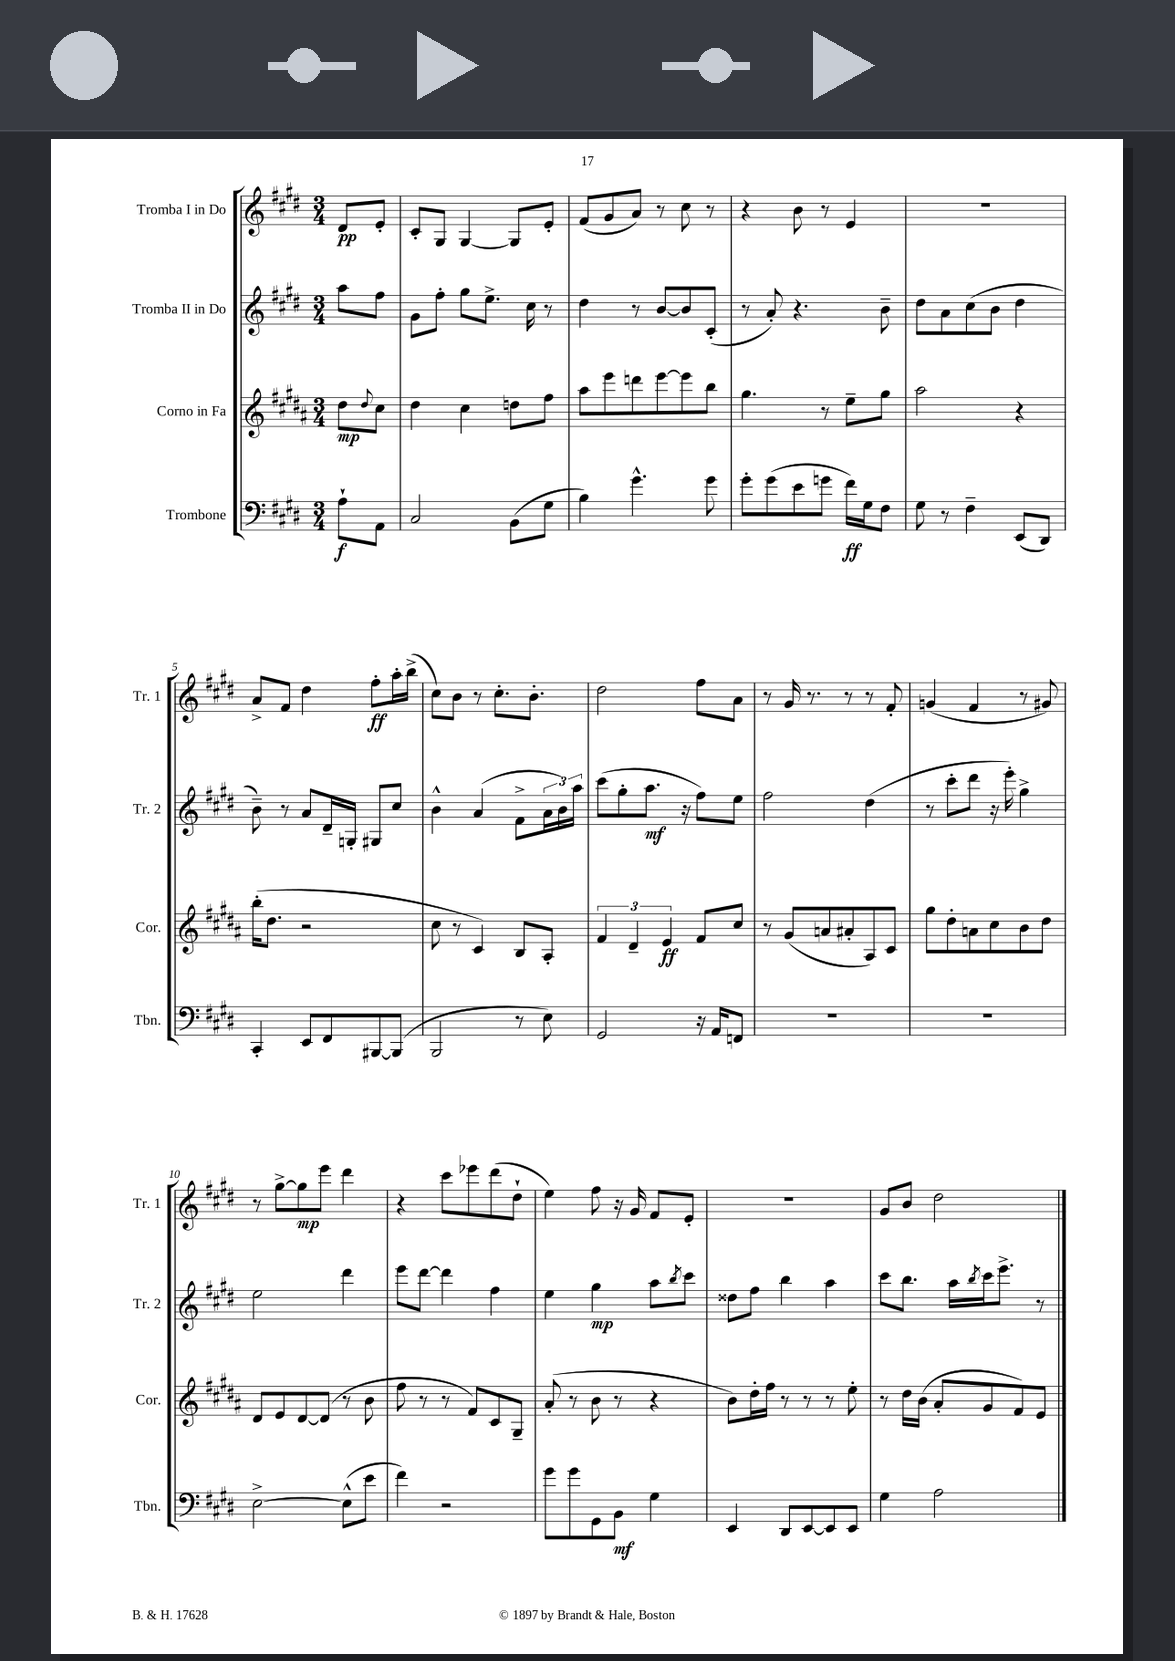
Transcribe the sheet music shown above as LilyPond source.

<<
\new StaffGroup <<
\new Staff = "s0" \with { instrumentName = "Tromba I in Do" shortInstrumentName = "Tr. 1" } {
    \clef treble \key e \major \numericTimeSignature \time 3/4 \partial 4
    dis'8\pp e'8-. |
    cis'8-. gis8 gis4~ gis8 e'8-. |
    fis'8( gis'8 a'8) r8 cis''8 r8 |
    r4 b'8 r8 e'4 |
    R2. |
    a'8-> fis'8 dis''4 fis''8-.\ff a''16-. b''16->( |
    cis''8) b'8 r8 cis''8.-. b'8.-. |
    dis''2 fis''8 a'8 |
    r8 gis'16 r8. r8 r8 fis'8-. |
    g'4( fis'4 r8 gis'8) |
    r8 gis''8~-> gis''8\mp e'''8 dis'''4 |
    r4 cis'''8 ees'''8 dis'''8( dis''8-! |
    e''4) fis''8 r16 gis'16 fis'8 e'8-. |
    R2. |
    gis'8 b'8 dis''2 \bar "|." |
}
\new Staff = "s1" \with { instrumentName = "Tromba II in Do" shortInstrumentName = "Tr. 2" } {
    \clef treble \key e \major \numericTimeSignature \time 3/4 \partial 4
    a''8 fis''8 |
    gis'8 fis''8-. gis''8 e''8.-> cis''16 r8 |
    dis''4 r8 b'8~ b'8 cis'8-.( |
    r8 a'8-.) r4. b'8-- |
    dis''8 a'8 cis''8( b'8 dis''4 |
    b'8--) r8 a'8 dis'16-- g16-. gis8 cis''8 |
    b'4-^ a'4( fis'8-> \tuplet 3/2 { a'16 b'16) a''16 } |
    cis'''8( gis''8-. a''8.\mf r16 fis''8) e''8 |
    fis''2 dis''4( |
    r8 cis'''8-. dis'''8 r16 e'''16-.) gis''4-> |
    e''2 dis'''4 |
    e'''8 dis'''8~ dis'''4 fis''4 |
    e''4 gis''4\mp a''8 \acciaccatura { b''8 } cis'''8 |
    disis''8 fis''8 b''4 a''4 |
    cis'''8 b''8. a''16 \acciaccatura { b''8 } cis'''16 e'''8.-> r8 \bar "|." |
}
\new Staff = "s2" \with { instrumentName = "Corno in Fa" shortInstrumentName = "Cor." } {
    \clef treble \key b \major \numericTimeSignature \time 3/4 \partial 4
    dis''8\mp \appoggiatura { dis''8 } cis''8 |
    dis''4 cis''4 d''8 fis''8 |
    ais''8 e'''8 d'''8 e'''8~ e'''8 b''8 |
    gis''4. r8 e''8-- gis''8 |
    ais''2 r4 |
    b''16-.( dis''8. r2 |
    cis''8 r8 cis'4) b8 ais8-. |
    \tuplet 3/2 { fis'4 dis'4-- e'4\ff } fis'8 cis''8 |
    r8 gis'8( a'8 ais'8-. ais8) cis'8 |
    gis''8 dis''8-. a'8 cis''8 b'8 dis''8 |
    dis'8 e'8 dis'8~ dis'8( r8 b'8 |
    fis''8 r8 r8 fis'8) cis'8 gis8-- |
    ais'8-.( r8 b'8 r8 r4 |
    b'8) dis''16-. fis''16 r8 r8 r8 e''8-. |
    r8 dis''16 b'16( ais'8-. gis'8 fis'8) e'8 \bar "|." |
}
\new Staff = "s3" \with { instrumentName = "Trombone" shortInstrumentName = "Tbn." } {
    \clef bass \key e \major \numericTimeSignature \time 3/4 \partial 4
    a8-!\f a,8 |
    cis2 b,8( gis8 |
    b4) gis'4.-^ gis'8 |
    gis'8-. gis'8( e'8 g'8 fis'16\ff) gis16 fis8 |
    gis8 r8 fis4-- e,8( dis,8) |
    cis,4-. e,8 fis,8 bis,,8~ bis,,8( |
    b,,2 r8 e8) |
    gis,2 r16 a,16 f,8 |
    R2. |
    R2. |
    e2~-> e8-^( e'8 |
    fis'4) r2 |
    gis'8 gis'8 gis,8 b,8\mf gis4 |
    e,4 dis,8 e,8~ e,8 e,8 |
    gis4 a2 \bar "|." |
}
>>
>>
